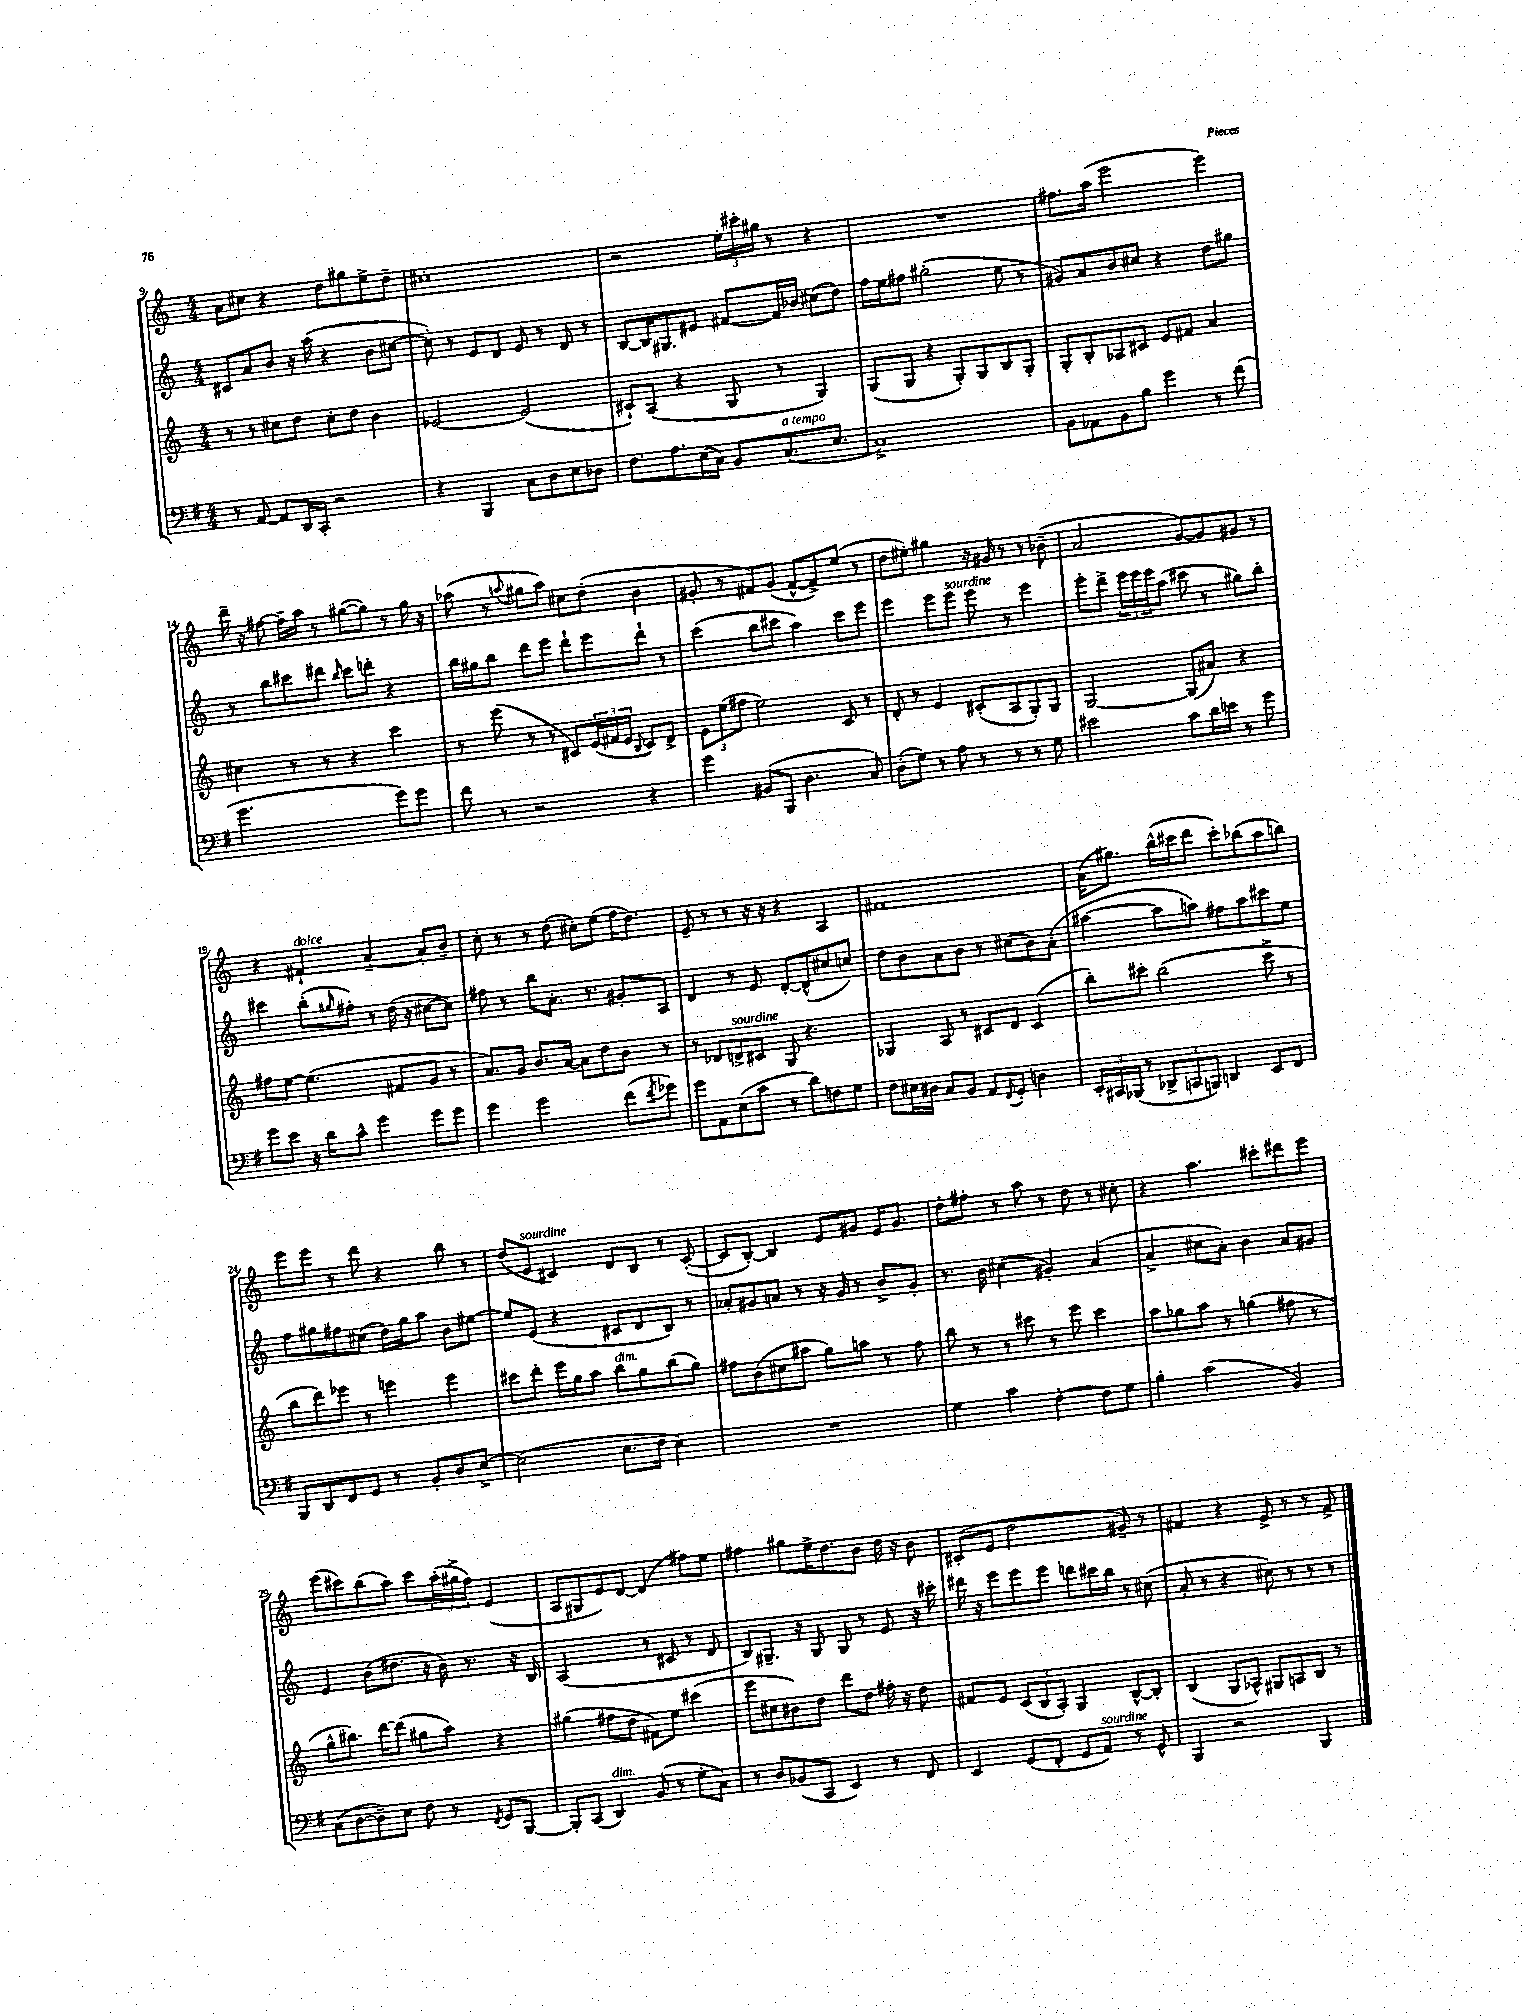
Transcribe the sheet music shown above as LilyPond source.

<<
\new StaffGroup <<
\new Staff = "s0" {
    \clef treble \key c \major \numericTimeSignature \time 4/4
    a'8 cis''8 r4 d''8 gis''8 e''8-> d''8-- |
    cis''1-. |
    r2 \tuplet 3/2 { e''16-. cis'''16-. gis''16 } r8 r4 |
    R1 |
    fis''8. a''16( e'''2 e'''4) |
    d'''16-- r16 fis''8~ fis''16-- a''16 r8 gis''8~( gis''8) r8 gis''16 r16 |
    aes''8( r8 \appoggiatura { a''8 } gis''8 a''8) cis''8 d''8-.( b'4 |
    gis'8-. r8 fis'8) gis'8( fis'8~-^ fis'8->) e''8( r8 |
    d''8 eis''8-.) gis''4 r16 gis'16 r8 r8 bes'8--( |
    a'2 g'8~) g'8 gis'8 r8 |
    r4 fis'4-!^\markup { \italic "dolce" } a'4~-- a'8-. b'8-- |
    c''8-. r8 r8 d''8( cis''8-.) e''8( f''16 d''8.) |
    e'8-- r8 r8 r16 r16 r4 a4 |
    fis'1 |
    a'16( gis''8.) b''16-^( cis'''16 d'''8 cis'''8-.) bes''8( a''8 b''8) |
    e'''8 e'''8 r8 d'''8 r4 b''8 r8 |
    d''8( e'8^\markup { \italic "sourdine" } cis'4) d'8 b8 r8 cis'8~-.( |
    cis'8 b8~-.) b4 e'8 gis'8 e'16 gis'8. |
    d''8-. fis''8-. r8 a''8 r8 d''8 r8 cis''8-. |
    r4 a''4. cis'''8-. dis'''8 e'''8 |
    e'''8( cis'''8) b''8( a''8) cis'''8 \tuplet 3/2 { a''16-.( gis''16-> f''16) } e'4( |
    a8 gis8 e'8) d'8~ d'4( fis''8) e''8 |
    fis''4 gis''8 e''16-> d''8. b'8 d''16 r16 b'8 |
    cis'8-.( e'8 d''2 gis'8--) r8 |
    fis'4 r4 e'8-> r8 r8 fis'8-> \bar "|." |
}
\new Staff = "s1" {
    \clef treble \key c \major \numericTimeSignature \time 4/4
    cis'8 a'8 b'8 r16 a''16( r4 b'8 cis''8~ |
    cis''8-.) r8 e'8 d'8 e'8 r8 d'8 r8 |
    b8~ b16 gis8. eis'8 fis'8~ fis'16 bes'16 cis''8( d''8) |
    f''16 e''16 fis''8 gis''2-.( e''8 r8 |
    gis'8) a'8 b'8 cis''8 r4 d''8 gis''8 |
    r8 b''8 cis'''8 dis'''8 \grace { b''16 } cis'''8 d'''8-. r4 |
    b''16 gis''16 b''8 d'''8 e'''8 d'''8-! e'''8 d'''8-! r8 |
    c'''4( b''8 cis'''8 a''4) cis'''8 e'''8 |
    e'''4 e'''8 e'''8^\markup { \italic "sourdine" } e'''8 r8 e'''4 |
    e'''8-. d'''8-> \tuplet 3/2 { e'''16 e'''16 e'''16 } a''8( cis'''8 r8 gis''8) b''8-. |
    cis'''4 b''8-.( \grace { gis''16 } fis''8-.) r8 d''16( r16 cis''8~ cis''8) |
    fis''8 r8 b''8 a'8.-. r8. gis'8-. a8 |
    d'4 r8 e'8 d'8~-. d'8-^( cis''8 c''8) |
    d''8 b'8 a'8 b'8 r8 cis''8( b'8) a'8-.( |
    ais''4~ ais''8 a''8) fis''8 a''8 cis'''8 e''8 |
    f''8 gis''8 fis''8 cis''8( d''16) gis''16 a''8 b'8 eis''8~ |
    eis''8 e'8( r4 cis'8 d'8 b8) r8 |
    aes'8-. gis'8 a'8 r8 r16 gis'16 r8 b'8-> gis'8-. |
    r8. b'16 cis''4( gis'4-.) a'4( |
    a'4-> cis''8 a'8-.) b'4 a'8 gis'8 |
    e'4 b'8( dis''8. r16 b'16) r8. r16 b16 |
    a2( r8 cis'8 r8 d'8 |
    b8) gis8.-- r16 gis8 gis8 r8 e'8 r16 cis'''16-. |
    dis'''16 r16 e'''8 e'''8 e'''8 d'''8 cis'''16 b''16 r8 cis''8( |
    a'8-. r8 r4 cis''8) r8 r8 r8 \bar "|." |
}
\new Staff = "s2" {
    \clef treble \key c \major \numericTimeSignature \time 4/4
    r8 r8 cis''8 d''8 cis''8-. d''8 b'4 |
    ees'2~ ees'2( |
    cis'8-!) a8( r4 g8 r8 g4) |
    g8( g8 r4 g8-.) g8 b8 g8-. |
    g8-. b8-. aes8 cis'8 e'8 fis'8 a'4 |
    cis''4 r8 r8 r4 c'''4 |
    r8 e'''8( r8 r8 cis'8) \tuplet 3/2 { e'16( fis'16 e'16 } \appoggiatura { b8 } cis'8) d'8-> |
    \tuplet 3/2 { e'8 e''8( fis''8 } e''2) c'8 r8 |
    d'8-. r8 e'4 cis'8-.( a8 g8-.) g8 |
    g2~ g8( ais'8) r4 |
    fis''8 e''8~ e''4.( fis'8 g'8 r8 |
    a'8.) g'16 b'8. a'16~ a'8 d''8 b'8 r8 |
    r8 des'8 d'8->^\markup { \italic "sourdine" } cis'8 g8 r4. |
    ges4 a8 r8 cis'8 d'8 cis'4( |
    b''8-.) cis'''8-. b''2( cis'''8-> r8 |
    b''8 d'''8) ees'''8 r8 e'''4 e'''4 |
    cis'''8 d'''8-. e'''16 g''16 a''8 b''8^\markup { \italic "dim." } g''8 b''8( g''8) |
    fis''8 b'8( cis''8 ais''8 g''8) a''8 r8 fis''8 |
    b''8 r8 r8 cis'''8 r8 e'''8 cis'''4 |
    a''8 ges''8 a''8 r8 g''4( fis''8 r8 |
    g''8-^ bis''8.) d'''16~ d'''8( gis''8 a''8) r4 |
    gis''4( fis''8 d''8 fis'8) e''8 cis'''4( |
    e'''8 cis''8 bis'8) d''8 d'''8 d''8 fis''16-. r16 d''8 |
    fis'8 e'8 \tuplet 3/2 { c'8( b8 a8-.) } g4 b8~-^ b8-. |
    b4( g8 aes8-^) gis8 a8 b8 r8 \bar "|." |
}
\new Staff = "s3" {
    \clef bass \key g \major \numericTimeSignature \time 4/4
    r8 a,8~ a,8 d,16 c,16-. r2 |
    r4 b,,4 c8 d8 e8 des8 |
    fis8. a8. e16( c16) b,8 c8.^\markup { \italic "a tempo" }( e8. |
    c1->) |
    b,8 aes,8 b,8 b8 g'4 r8 fis'8( |
    g'2. g'8) g'8 |
    fis'8 r8 r2 r4 |
    g'4 bis,8( b,,8 d4. c8) |
    d8-.( g8) r8 a8 r8 r8 r8 g8 |
    eis'2 c'8 d'16 e'16 r8 g'8 |
    g'8 e'8 r16 d'16 c'8-^ g'4 g'8 g'8 |
    g'4 g'2 fis'8( \acciaccatura { fis'8 } ges'8) |
    g'8 a,8 e8( c'8 r8 d'8) f8 g8 |
    fis8 eis16 dis16 c8 b,8 a,8 \appoggiatura { fis,8 } g,8-. d4 |
    \tuplet 3/2 { e,16-. cis,16 bes,,16( } r8 \tuplet 3/2 { des,8-> c,8 b,,8) } d,4 e,8 fis,8 |
    b,,8 d,8 fis,8 g,8 r8 b,8-. d8 e8~-> |
    e2( e8. fis16 e4) |
    R1 |
    g4 c'4 fis4~-. fis8 g8 |
    b4-. c'2( b,4) |
    c8( d8~ d8--) e8 fis8 r8 \acciaccatura { fis,8 } g,8 b,,8~ |
    b,,8-. c,8( d,4^\markup { \italic "dim." }) b,8( r8 g8-. c8) |
    r8 d8 bes,8( c,8 e,4) r8 fis,8 |
    e,4 g,8( fis,8-. g,8 a,8^\markup { \italic "sourdine" }) r8 g,8-^ |
    b,,4 r2 b,,4 \bar "|." |
}
>>
>>
\layout { \context { \Score currentBarNumber = #9 } }
